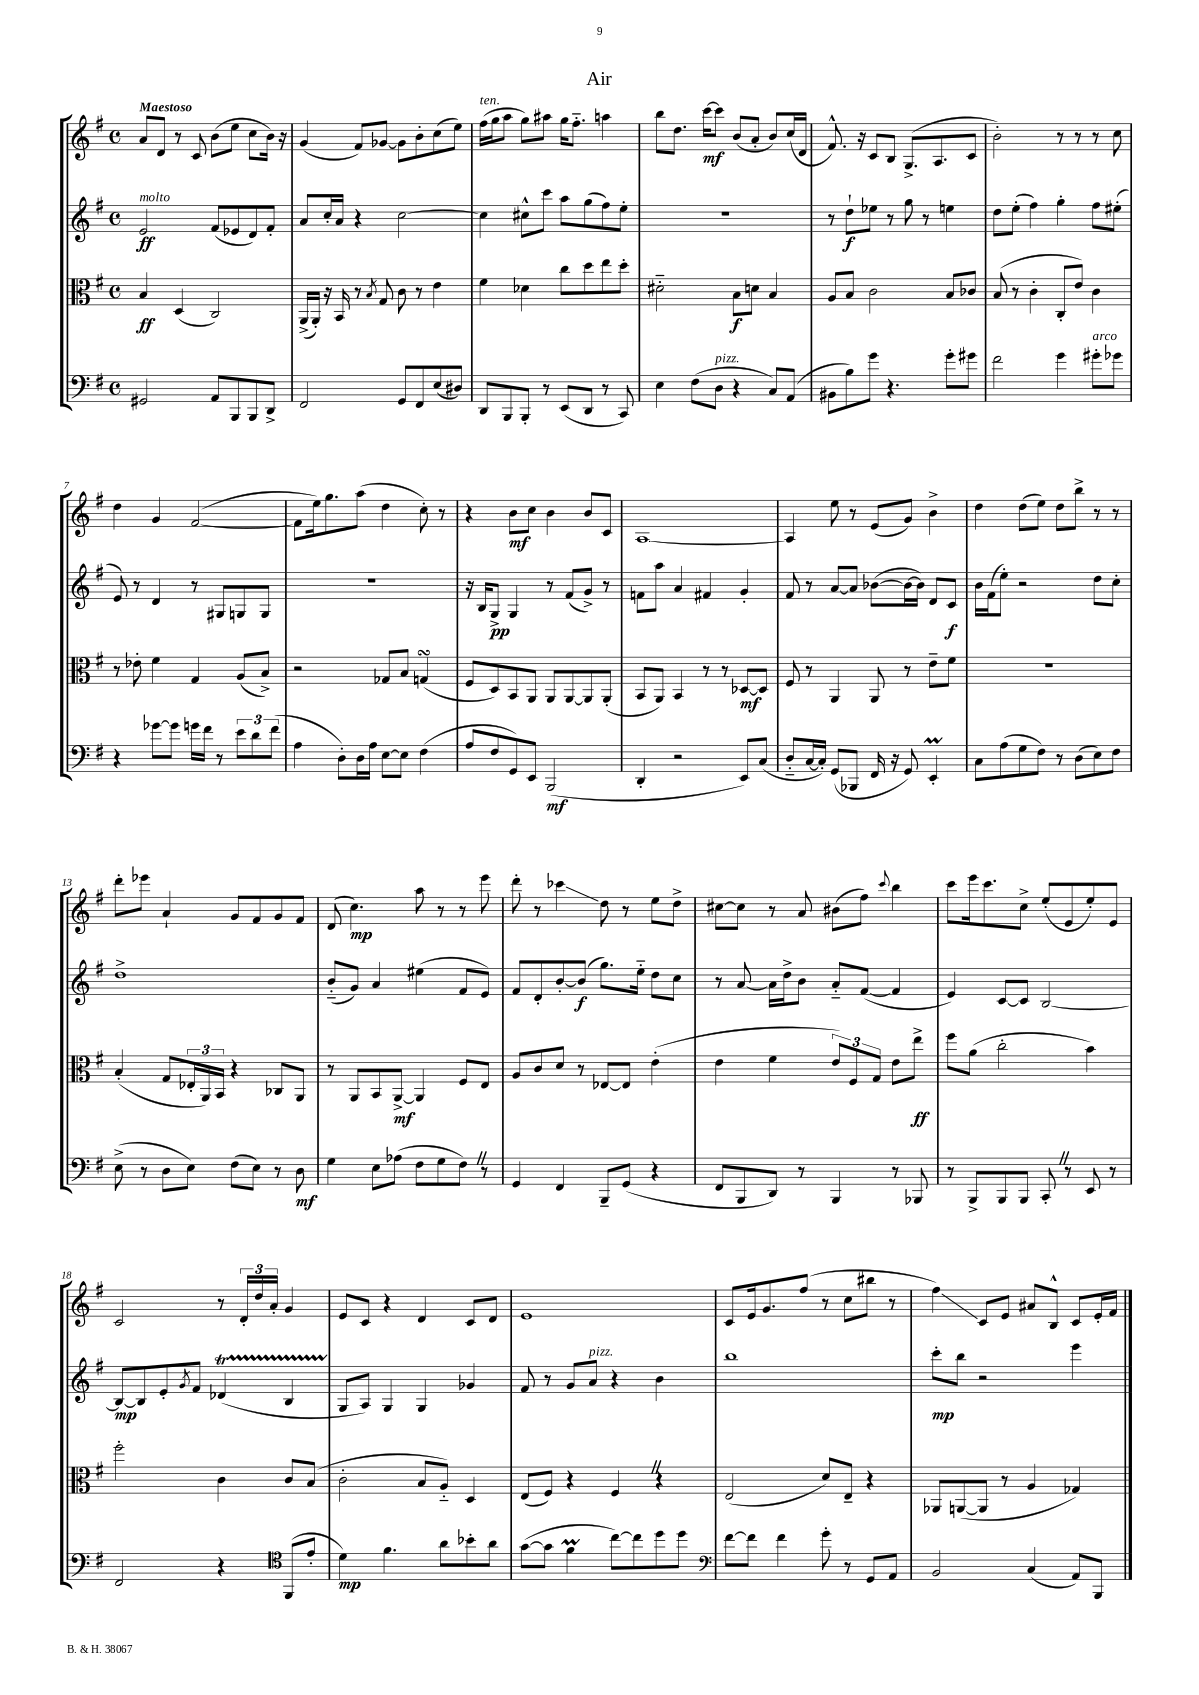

**kern	**kern	**kern	**kern
*staff4	*staff3	*staff2	*staff1
*clefF4	*clefC3	*clefG2	*clefG2
*k[f#]	*k[f#]	*k[f#]	*k[f#]
*M4/4	*M4/4	*M4/4	*M4/4
*met(c)	*met(c)	*met(c)	*met(c)
2GG#/	4B/	2e/	8a/L
.	.	.	8d/J
.	(4D/	.	8r
.	.	.	8c/
8AA/L	2C/)	(8f#/L	(8b\L
8BBB/	.	8e-/	8ee\J
8BBB/	.	8d/)	8cc\L
8DD^/J	.	8f#'/J	16b\Jk)
.	.	.	16r
=	=	=	=
2FF#/	(16AA^/LL	8a/L	(4g/
.	16AA'/JJ)	.	.
.	16r	16cc'/L	.
.	16BB/	16a/JJ	.
.	8r	4r	8f#/L)
.	8qB/	.	.
.	8G/	.	[8g-/J
8GG/L	8c\	[2cc\	8g-\]L
8FF#/	8r	.	8b'\
(8E/	4e\	.	(8cc\
8D#/J)	.	.	8ee\J)
=	=	=	=
8DD/L	4f#\	4cc\]	(16ff#\LL
.	.	.	16gg\J
8BBB/	.	.	8aa\J
8BBB'/J	4d-\	8cc#^^\L	8gg\L)
8r	.	8ccc\J	8aa#\J
(8EE/L	8cc\L	8aa\L	16gg\LK
.	.	.	8.ff#'~\J
8DD/J	8dd\	(8gg\	.
8r	8ee\	8ff#\)	4aa\
8CC/)	8dd'\J	8ee'\J	.
=	=	=	=
4E\	2d#'~\	1r	8bb\L
.	.	.	8.dd\J
(8F#\L	.	.	.
.	.	.	[16ccc\LK
8D\J	.	.	8ccc\]J
4r	8B\L	.	(8b/L
.	8d\J	.	8a'/J
8C/L)	4B/	.	8b/L)
(8AA/J	.	.	(16cc/L
.	.	.	16d/JJ
=	=	=	=
8BB#\L	8A/L	8r	8.f#^^/)
8B\)	8B/J	8dd`\L	.
.	.	.	16r
8g\J	2c\	8ee-\J	8c/L
4.r	.	8r	8B/J
.	.	8gg\	(8.G^/L
.	.	8r	.
.	.	.	8.A/
8g'\L	8B/L	4ee\	.
8g#\J	8c-/J	.	8c/J
=	=	=	=
2f#\	(8B/	8dd\L	2b'\)
.	8r	(8ee'\J	.
.	4c'\	4ff#\)	.
4g\	8C'/L	4gg'\	8r
.	8e/J)	.	8r
8g#'\L	4c\	8ff#\L	8r
8g-\J	.	(8ee#'\J	8cc\
=	=	=	=
4r	8r	8e/)	4dd\
.	8e-'\	8r	.
[8g-\L	4f#\	4d/	4g/
8g-\]J	.	.	.
16g\LL	4G/	8r	([2f#/
16f#\JJ	.	.	.
8r	.	8G#/L	.
12e\L	(8A/L	8G/	.
12d\	.	.	.
.	8B^/J)	8G/J	.
(12f#\J	.	.	.
=	=	=	=
4A\	2r	1r	8f#\]L
.	.	.	16ee\k)
.	.	.	8.gg\
8D'\L)	.	.	.
16D\L	.	.	(8aa\J
16A\JJ	.	.	.
[8E\L	8G-/L	.	4dd\
8E\]J	8B/J	.	.
(4F#\	(4G/	.	8cc'\)
.	.	.	8r
=	=	=	=
8A/L	8F#/L	16r	4r
.	.	16B/LK	.
8F#/	8D/)	8G^/J	.
8GG/)	8BB/	4G/	8b\L
8EE/J	8AA/J	.	8cc\J
(2BBB/	8AA/L	8r	4b\
.	[8AA/	(8f#/L	.
.	8AA/]	8g^/J)	8b/L
.	(8AA'/J	8r	8c/J
=	=	=	=
4DD'/	8BB/L	8f\L	[1A
.	8AA/J)	8aa\J	.
2r	4BB/	4a/	.
.	8r	4f#/	.
.	8r	.	.
8EE/L)	[8D-/L	4g'/	.
(8C/J	8D-/]J	.	.
=	=	=	=
8D'~/L	8F#/	8f#/	4A/]
[16C/L	8r	8r	.
16C'/]JJ)	.	.	.
(8GG/L	4AA/	[8a/L	8ee\
8BBB-/J	.	8a/]J	8r
16FF#/	8AA/	([8b-\L	(8e/L
16r	.	.	.
8GG/)	8r	16b-\_L	8g/J)
.	.	16b-\]JJ)	.
4EE'/	8e~\L	8d/L	4b^\
.	8f#\J	8c/J	.
=	=	=	=
8C\L	1r	16b\LL	4dd\
.	.	(16f#\J	.
(8A\	.	8ee'\J)	.
8G\	.	2r	(8dd\L
8F#\J)	.	.	8ee\J)
8r	.	.	8dd\L
(8D\L	.	.	8bb^\J
8E\)	.	8dd\L	8r
8F#\J	.	8cc'\J	8r
=	=	=	=
(8E^\	(4B'/	1dd^	8ddd'\L
8r	.	.	8eee-\J
8D\L	8G/L	.	4a`/
8E\J)	24E-'/L	.	.
.	24AA/)	.	.
.	24BB/JJ	.	.
(8F#\L	4r	.	8g/L
8E\J)	.	.	8f#/
8r	8C-/L	.	8g/
8D\	8AA/J	.	8f#/J
=	=	=	=
4G\	8r	(8b'~/L	(8d/
.	8AA/L	8g/J)	4.cc\)
8E\L	8BB/	4a/	.
(8A-\J	[8AA^/J	.	.
8F#\L	4AA/]	(4ee#\	8aa\
8G\	.	.	8r
8F#\J)	8F#/L	8f#/L	8r
8r	8E/J	8e/J)	8eee\
=	=	=	=
4GG/	8A/L	8f#/L	8ddd'\
.	8c/	8d'/	8r
4FF#/	8d/J	[8b'/	4ccc-\
.	8r	(8b/]J	.
8BBB~/L	[8E-/L	8.gg\L)	8dd\
(8GG/J	8E-/]J	.	8r
.	.	16ee'~\Jk	.
4r	(4e'\	8dd\L	8ee\L
.	.	8cc\J	8dd^\J
=	=	=	=
8FF#/L	4e\	8r	[8cc#\L
8BBB/	.	[8a/	8cc#\]J
8DD/J)	4f#\	16a\]LL	8r
.	.	16dd^\J	.
8r	.	8b\J	8a/
4BBB/	12e/L)	8a'~/L	(8b#\L
.	12F#/	.	.
.	.	([8f#/J	8ff#\J)
.	12G/J	.	.
.	.	.	8qqccc/
8r	8e\L	4f#/]	4bb\
8BBB-/	8ee^\J	.	.
=	=	=	=
8r	8ff#\L	4e/)	8ccc\L
8BBB^/L	(8a\J	.	16eee\k
.	.	.	8.ccc\
8BBB/	2cc'\	[8c/L	.
8BBB/J	.	8c/]J	8cc^\J
8CC'/	.	[2B/	(8ee'/L
8r	.	.	8e/
8EE/	4b\)	.	8ee'/)
8r	.	.	8e/J
=	=	=	=
2FF#/	2ff#'\	8B/_L	2c/
.	.	8B/]	.
.	.	8e'/	.
.	.	8qg/	.
.	.	8f#/J	.
4r	4c\	(4d-/	8r
.	.	.	24d'/LL
.	.	.	24dd/
.	.	.	24a'/JJ
*clefC4	*	*	*
(8FF#/L	8c/L	4B/	4g/
8e'/J	(8B/J	.	.
=	=	=	=
4d\)	2c'\	8G/L	8e/L
.	.	8A/J)	8c/J
4.f#\	.	4G/	4r
.	8B/L	4G/	4d/
8a\L	8A'~/J)	.	.
8b-'\	4D/	4g-/	8c/L
8a\J	.	.	8d/J
=	=	=	=
([8g\L	(8E/L	8f#/	1e
8g\]J	8F#/J)	8r	.
4f#\	4r	8g/L	.
.	.	8a/J	.
[8cc\L)	4F#/	4r	.
8cc\]	.	.	.
8dd\	4r	4b\	.
8dd\J	.	.	.
=	=	=	=
*clefF4	*	*	*
[8f#\L	(2E/	1bb	8c/L
8f#\]J	.	.	16e/k
.	.	.	8.g/
4f#\	.	.	.
.	.	.	(8ff#/J
8g'\	8d/L)	.	8r
8r	8E~/J	.	8cc\L
8GG/L	4r	.	8bb#\J
8AA/J	.	.	8r
=	=	=	=
2BB/	8AA-/L	8ccc'\L	4ff#\)
.	([8AA/	8bb\J	.
.	8AA/]J	2r	8c/L
.	8r	.	8e/J
(4C/	4A/	.	8a#/L
.	.	.	8B^^/J
8AA/L)	4G-/)	4eee\	8c/L
8BBB/J	.	.	16e'/L
.	.	.	16f#/JJ
==	==	==	==
*-	*-	*-	*-
